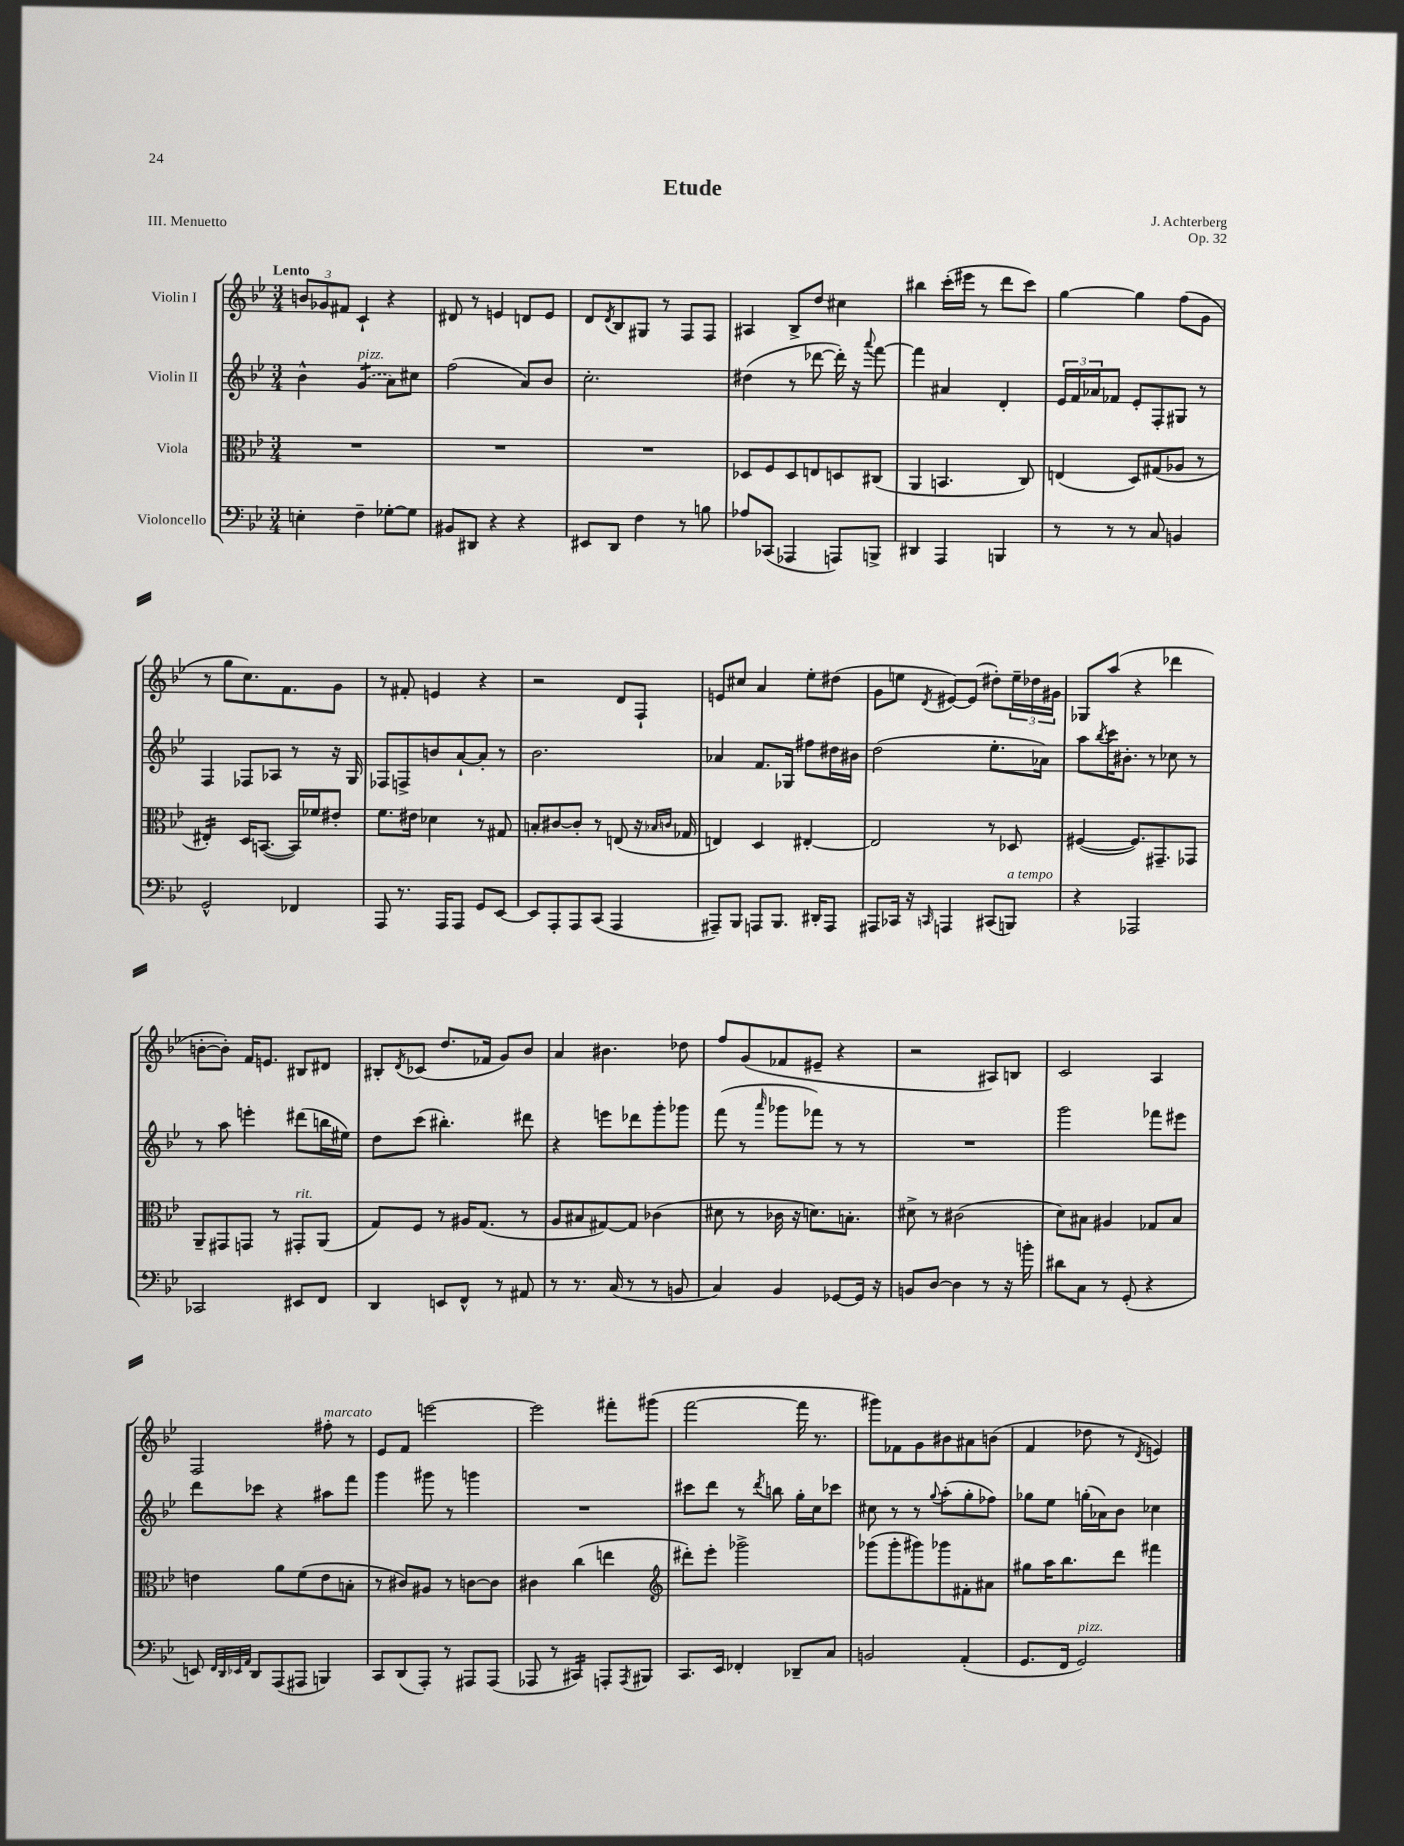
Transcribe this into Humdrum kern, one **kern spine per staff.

**kern	**kern	**kern	**kern
*staff4	*staff3	*staff2	*staff1
*clefF4	*clefC3	*clefG2	*clefG2
*k[b-e-]	*k[b-e-]	*k[b-e-]	*k[b-e-]
*M3/4	*M3/4	*M3/4	*M3/4
4E'	2.r	4b-^^	12b
.	.	.	12g-
.	.	.	12f#
4F~	.	(4g	4c`
[8G-'	.	8a)	4r
8G-]	.	8cc#	.
=	=	=	=
8BB#	2.r	(2ff	8d#
8DD#	.	.	8r
4r	.	.	4e
4r	.	8a)	8d
.	.	8b-	8e
=	=	=	=
8EE#	2.r	2.cc'	8d
.	.	.	8qd
8DD	.	.	8B-
4F	.	.	8G#
.	.	.	8r
8r	.	.	8F
8B	.	.	8F
=	=	=	=
8A-	8D-	(4dd#	4A#
(8CC-	8F	.	.
4AAA-	8D-	8r	8B-^
.	8E	[8ddd-	8dd
8AAA)	8D	16ddd-'])	4cc#
.	.	16r	.
.	.	8qqaaa	.
8BBB^	(8C#	[8fff	.
=	=	=	=
4DD#	4AA	4fff]	4bb#
4AAA	4.BB	4a#	(16ccc'
.	.	.	16eee#
.	.	.	8r
4BBB	.	4d'	8ddd
.	8C)	.	8ccc)
=	=	=	=
8r	(4E	24e-	[4gg
.	.	24f	.
.	.	24a-	.
8r	.	8f-	.
8r	8D)	8e-'	4gg]
8C	(8G#	8F'	.
4BB	8A-	8G#	(8ff
.	8r	8r	8g
=	=	=	=
2GG^^	4E#')	4F	8r
.	.	.	8gg
.	16D	8F-	8.cc)
.	([8.BB	.	.
.	.	8A-	.
.	.	.	8.f
4FF-	16BB])	8r	.
.	16f-	.	.
.	8e#'	16r	8g
.	.	16G	.
=	=	=	=
8AAA	8.f	8F-	8r
8.r	.	8F^	8f#'
.	16e#	.	.
.	4d-	8b	4e
16AAA	.	.	.
8AAA	.	[8a`	.
8GG	8r	8a']	4r
[8EE-	8G#	8r	.
=	=	=	=
8EE-]	8B'	2.b-	2r
8AAA'	[8c#	.	.
8AAA	8c#']	.	.
(8CC	8r	.	.
4AAA	(8E	.	8d
.	16r	.	8F`
.	16qqB-	.	.
.	16qqc	.	.
.	16G-	.	.
=	=	=	=
8AAA#~)	4E)	4a-	8e
8BBB-	.	.	8cc#
8AAA	4D	8.f	4a
8.BBB-	.	.	.
.	.	16G-	.
.	[4E#'	8ff#	8ee-'
16DD#'	.	.	.
8AAA	.	16dd#	(8dd#
.	.	16b#	.
=	=	=	=
8AAA#	2E#]	(2dd	8g
16CC-	.	.	8ee
16r	.	.	.
16qqCC	.	.	8qd
4AAA	.	.	[8e#)
.	.	.	(8e#]
(8CC#	8r	8.ee-'	8dd#')
8BBB)	8D-	.	24ee~
.	.	.	24dd-
.	.	16a-)	.
.	.	.	24g#
=	=	=	=
4r	([4F#	8aa	8G-
.	.	8qbb-	.
.	.	16ccc	(8aa
.	.	8.b#'	.
2AAA-	8.F#])	.	4r
.	.	8r	.
.	8.GG#~	.	.
.	.	8cc-	4ddd-
.	8GG-	8r	.
=	=	=	=
2CC-	8AA~	8r	[8b'
.	8GG#	8aa	8b'])
.	8GG	4eee'	16f
.	.	.	8.e
.	8r	.	.
8EE#	8GG#'	(8ddd#	8B#
8FF	(8AA	16bb	8d#
.	.	16ee#)	.
=	=	=	=
4DD	8G)	8dd	8B#'
.	.	.	8qd
.	8F	(8ccc	(8c-
8EE	8r	4.bb#')	8.dd
8FF^^	16A#	.	.
.	(8.G	.	16f-
8r	.	.	8g)
8AA#	8r	8ddd#	8b-
=	=	=	=
8r	8A	4r	4a
8.r	8B#	.	.
.	[8G#)	8eee	4.b#
(16C	.	.	.
8r	8G#]	8ddd-	.
8r	(4c-	8ggg'	.
8BB	.	8ggg-	8dd-
=	=	=	=
4C)	8d#	(8fff	8ff
.	8r	8r	(8g
.	.	16qqaaa	.
4BB-	16c-	8ggg-	8f-
.	16r	.	.
.	8.d)	8fff-)	8e#~
[8GG-	.	8r	4r
.	8.B'	.	.
16GG-]	.	8r	.
16r	.	.	.
=	=	=	=
8BB	8d#^	2.r	2r
[8D	8r	.	.
4D]	(2c#	.	.
8r	.	.	8A#)
16r	.	.	8B
16b'	.	.	.
=	=	=	=
8d#	8d)	2ggg	2c
8C	8B#	.	.
8r	4A#	.	.
(8GG'	.	.	.
4r	8G-	8fff-	4A
.	8B#	8eee#	.
=	=	=	=
8EE)	4e	8ddd	2F
32qqFF	.	.	.
32qqDD	.	.	.
32qqEE-	.	.	.
32qqAA	.	.	.
8DD	.	8ccc-	.
(8AAA	8a	4r	.
8AAA#	(8f	.	.
4BBB)	8e	8aa#	8ff#'
.	8B'	8fff	8r
=	=	=	=
8CC	8r	4ggg	8e-
(8DD	8c#)	.	8f
8AAA')	8A#	8ggg#	[2eee
8r	8r	8r	.
8AAA#	[8c	4ggg	.
(8AAA#	8c]	.	.
=	=	=	=
8AAA-	4c#	2.r	2eee]
8r	.	.	.
4CC#)	(4cc	.	.
8AAA'	4ee	.	8fff#'
8qAAA	.	.	.
8BBB#	.	.	(8ggg#
=	=	=	=
*	*clefG2	*	*
8.CC	8ddd#')	8ccc#	[2fff
.	8eee-'	8ddd	.
16EE-	.	.	.
4FF-'	2ggg-^	8r	.
.	.	8qddd	.
.	.	8bb	.
8DD-~	.	16gg'	16fff]
.	.	16cc	8.r
8C	.	8ccc-	.
=	=	=	=
2BB	(8ggg-	8cc#	8ggg#)
.	8ggg-'	8r	8f-
.	8ggg#)	8r	8g
.	.	8qqgg	.
.	8ggg-	(8aa'	8b#
(4AA'	8f#'	8gg'	8a#
.	8a#	8ff-)	(8b
=	=	=	=
8.GG	8gg#	8gg-	4f
.	16aa	8ee-	.
16FF	8.bb-	.	.
2GG)	.	(16gg'	8dd-
.	.	16a-)	.
.	8ddd	8b-	8r
.	.	.	8qd
.	4fff#	4cc-	4e)
==	==	==	==
*-	*-	*-	*-
